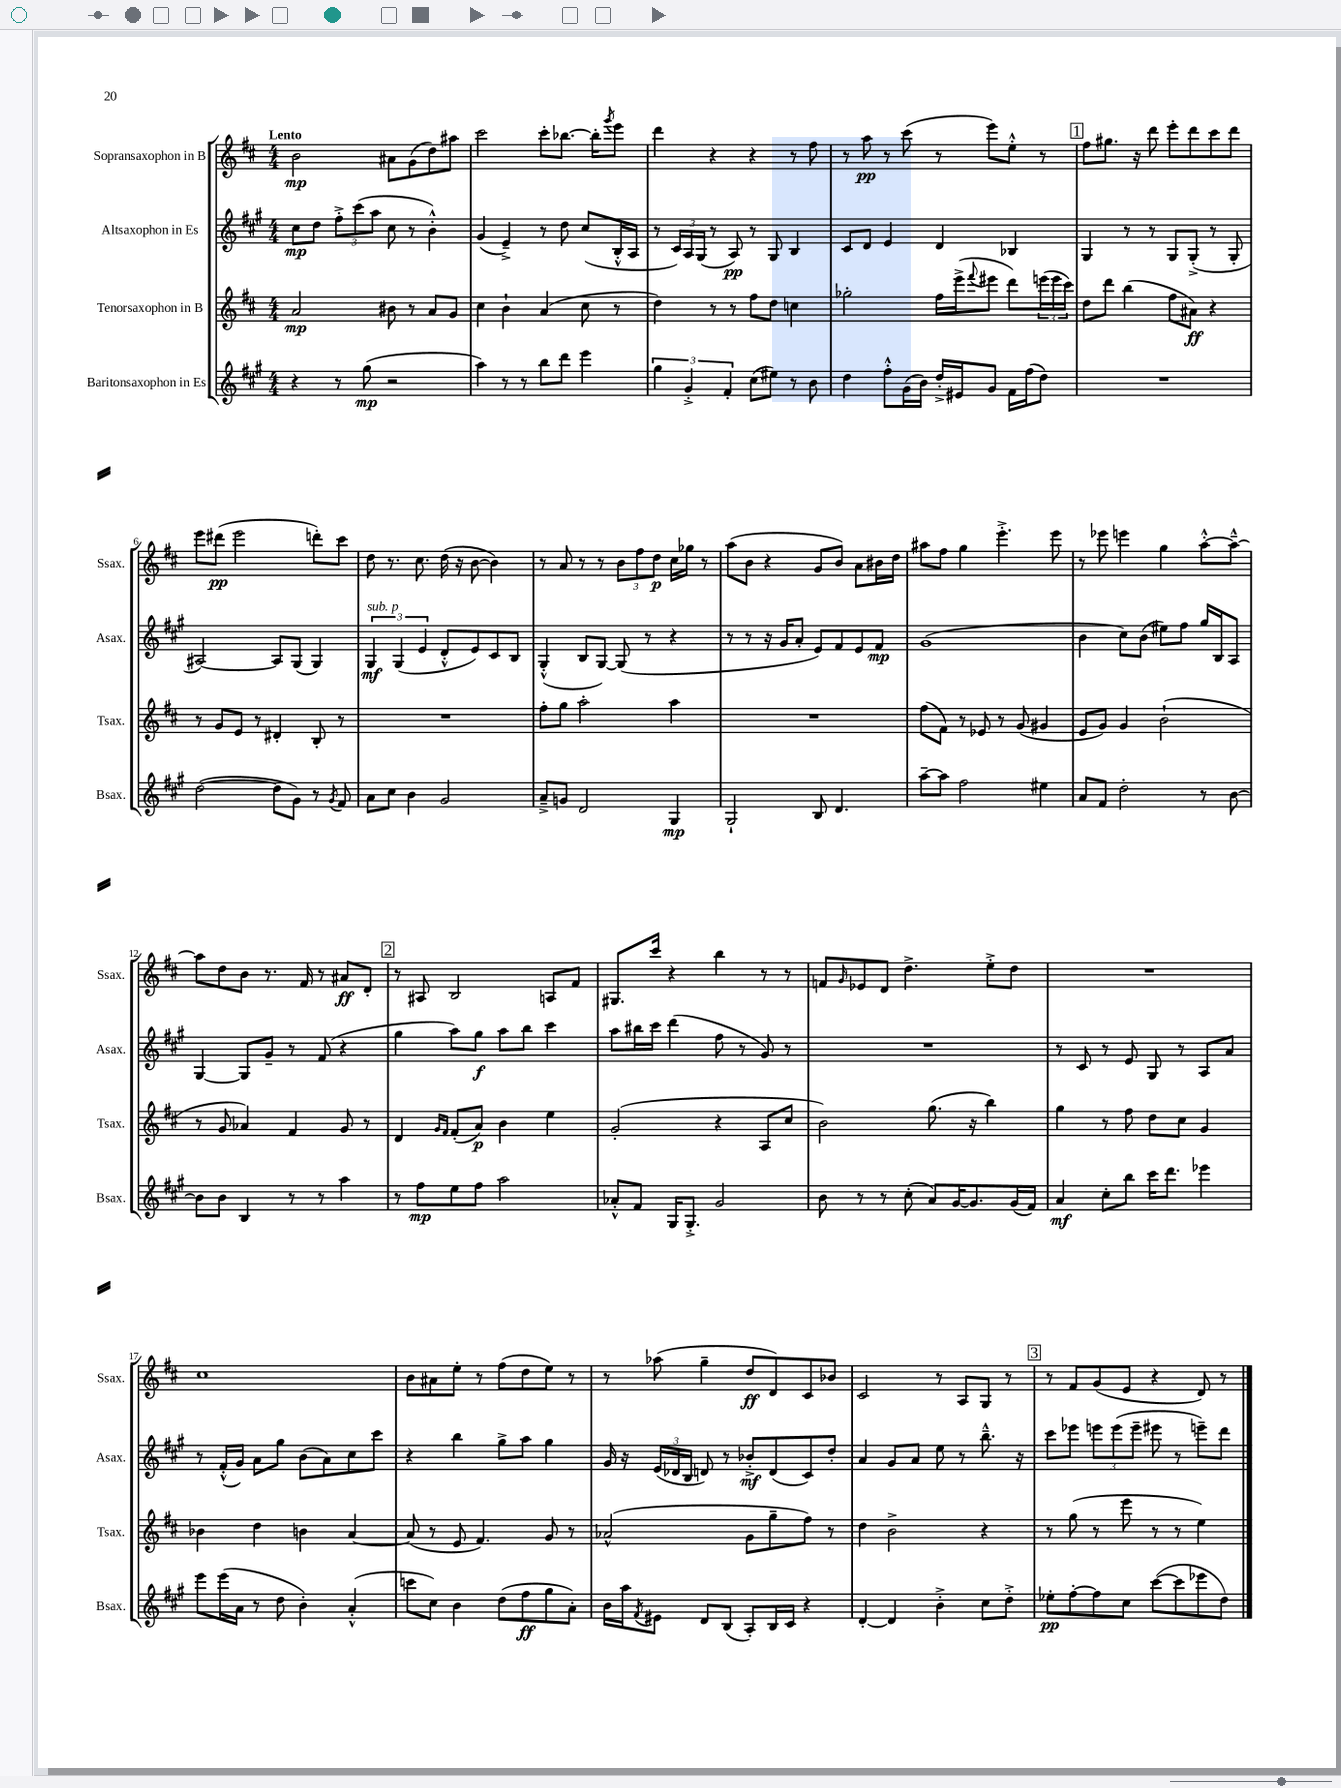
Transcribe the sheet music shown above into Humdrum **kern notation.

**kern	**dynam	**kern	**dynam	**kern	**dynam	**kern	**dynam
*part4	*part4	*part3	*part3	*part2	*part2	*part1	*part1
*staff4	*staff4	*staff3	*staff3	*staff2	*staff2	*staff1	*staff1
*I"Baritonsaxophon in Es	*	*I"Tenorsaxophon in B	*	*I"Altsaxophon in Es	*	*I"Sopransaxophon in B	*
*I'Bsax.	*	*I'Tsax.	*	*I'Asax.	*	*I'Ssax.	*
*clefG2	*	*clefG2	*	*clefG2	*	*clefG2	*
*k[f#c#g#]	*	*k[f#c#]	*	*k[f#c#g#]	*	*k[f#c#]	*
*M4/4	*	*M4/4	*	*M4/4	*	*M4/4	*
=1	=1	=1	=1	=1	=1	=1	=1
!	!	!	!	!	!	!LO:TX:a:B:t=Lento	!
4r	.	2a/	mp	8cc#\L	mp	2b\	mp
.	.	.	.	8dd\J	.	.	.
8r	.	.	.	12ff#'^\L	.	.	.
.	.	.	.	(12ccc#\	.	.	.
(8gg#\	mp	.	.	.	.	.	.
.	.	.	.	12aa\J	.	.	.
2r	.	8b#X\	.	8cc#\	.	8a#X\L	.
.	.	8r	.	8r	.	(8g\	.
.	.	8a/L	.	4b'^^\)	.	8dd\)	.
.	.	8g/J	.	.	.	8aa#X\J	.
=2	=2	=2	=2	=2	=2	=2	=2
4aa\)	.	4cc#\	.	(4g#/	.	2ccc#\	.
8r	.	4b`\	.	4e~^/)	.	.	.
8r	.	.	.	.	.	.	.
8bb\L	.	(4a/	.	8r	.	8ccc#'\L	.
8ddd\J	.	.	.	8dd\	.	[8.bb-X\J	.
4eee\	.	8cc#\	.	(8cc#/L	.	.	.
.	.	.	.	.	.	16bb-'\KL]	.
.	.	.	.	.	.	8qggg/	.
.	.	8r	.	16B'^^/L	.	8eee\J	.
.	.	.	.	16A/JJ	.	.	.
=3	=3	=3	=3	=3	=3	=3	=3
6gg#\	.	4dd\)	.	8r	.	4ddd\	.
.	.	.	.	24c#/LL)	.	.	.
6g#'^/	.	.	.	24A/	.	.	.
.	.	.	.	(24G#/JJ	.	.	.
.	.	8r	.	8r	.	4r	.
6f#'/	.	.	.	.	.	.	.
.	.	8r	.	8A/)	pp	.	.
(8cc#\L	.	8ff#\L	.	8r	.	4r	.
8ee#X\J)	.	8dd\J	.	8G#/	.	.	.
8r	.	4ccn\	.	4B/	.	8r	.
8b\	.	.	.	.	.	8ff#\	.
=4	=4	=4	=4	=4	=4	=4	=4
4dd\	.	2gg-X'\	.	8c#/L	.	8r	.
.	.	.	.	8d/J	.	8aa\	pp
8ff#'^^\L	.	.	.	4e/	.	8r	.
(16g#\L	.	.	.	.	.	(8ccc#\	.
16b\JJ)	.	.	.	.	.	.	.
16dd'^/LL	.	16ff#\LL	.	4d/	.	8r	.
16e#X/J	.	(16eee^\J	.	.	.	.	.
.	.	8qqfff#/	.	.	.	.	.
8g#/J	.	8eee#X\J	.	.	.	8eee\L)	.
16f#\LL	.	8ddd\L)	.	4B-X/	.	8ee'^^\J	.
(16ff#\J	.	.	.	.	.	.	.
8dd\J)	.	(24eeen\L	.	.	.	8r	.
.	.	24eee\	.	.	.	.	.
.	.	24ccc#\JJ)	.	.	.	.	.
!!LO:REH:place=s1:t=1
=5	=5	=5	=5	=5	=5	=5	=5
1r	.	8dd\L	.	4G#/	.	8ff#\L	.
.	.	8ddd\J	.	.	.	8.gg#X\J	.
.	.	(4bb\	.	8r	.	.	.
.	.	.	.	.	.	16r	.
.	.	.	.	8r	.	8ddd\	.
.	.	8ff#\L	.	8G#/L	.	8eee'\L	.
.	.	8a#X\J)	ff	(8G#'^/J	.	8ddd\	.
.	.	4r	.	8r	.	8ccc#\	.
.	.	.	.	8G#'/	.	8ddd\J	.
!!LO:LB:g=z
=6	=6	=6	=6	=6	=6	=6	=6
([2dd\	.	8r	.	[2A#X/)	.	8eee\L	.
.	.	8g/L	.	.	.	(8ddd#X\J	pp
.	.	8e/J	.	.	.	2eee\	.
.	.	8r	.	.	.	.	.
8dd\L]	.	4d#X'/	.	8A#/L]	.	.	.
8g#\J)	.	.	.	(8G#/J	.	.	.
8r	.	8B'/	.	4G#/)	.	8dddn'\L)	.
8qg#/	.	.	.	.	.	.	.
8f#/	.	8r	.	.	.	8ccc#\J	.
=7	=7	=7	=7	=7	=7	=7	=7
!	!	!	!	!LO:TX:a:i:t=sub. p	!	!	!
8a\L	.	1r	.	6G#/	mf	8dd\	.
8cc#\J	.	.	.	.	.	8.r	.
.	.	.	.	(6G#/	.	.	.
4b\	.	.	.	.	.	.	.
.	.	.	.	.	.	8.cc#\	.
.	.	.	.	6e/	.	.	.
2g#/	.	.	.	8d'^^/L	.	(16dd\	.
.	.	.	.	.	.	16r	.
.	.	.	.	8e/)	.	[8b\	.
.	.	.	.	8c#/	.	4b\])	.
.	.	.	.	8B/J	.	.	.
=8	=8	=8	=8	=8	=8	=8	=8
8a~^/L	.	8ff#'\L	.	(4G#'^^/	.	8r	.
8gn/J	.	8gg\J	.	.	.	8a/	.
2d/	.	2aa'\	.	8B/L	.	8r	.
.	.	.	.	[8G#/J)	.	8r	.
.	.	.	.	(8G#/]	.	12b\L	.
.	.	.	.	.	.	12ff#\	.
.	.	.	.	8r	.	.	.
.	.	.	.	.	.	12dd\J	p
4G#/	mp	4aa\	.	4r	.	16cc#\LL	.
.	.	.	.	.	.	16gg-X\JJ	.
.	.	.	.	.	.	8r	.
=9	=9	=9	=9	=9	=9	=9	=9
2G#`/	.	1r	.	8r	.	(8aa\L	.
.	.	.	.	8r	.	8b\J	.
.	.	.	.	16r	.	4r	.
.	.	.	.	16g#/KL	.	.	.
.	.	.	.	8a'/J	.	.	.
8B/	.	.	.	8e/L)	.	8g/L	.
4.d/	.	.	.	8f#/	.	8b/J)	.
.	.	.	.	8e/	.	8a\L	.
.	.	.	.	8f#/J	mp	16b#X\L	.
.	.	.	.	.	.	16dd\JJ	.
=10	=10	=10	=10	=10	=10	=10	=10
[8aa~\L	.	(8ff#\L	.	(1g#	.	8aa#X\L	.
8aa\J]	.	8f#\J)	.	.	.	8ff#\J	.
2ff#\	.	8r	.	.	.	4gg\	.
.	.	8e-X/	.	.	.	.	.
.	.	8r	.	.	.	4.eee'^\	.
.	.	(8g/	.	.	.	.	.
4ee#X\	.	4g#X/	.	.	.	.	.
.	.	.	.	.	.	8eee\	.
=11	=11	=11	=11	=11	=11	=11	=11
8a/L	.	8e/L	.	4b\	.	8r	.
8f#/J	.	8g/J)	.	.	.	8eee-X\	.
2dd'\	.	4g/	.	8cc#\L)	.	4eeen\	.
.	.	.	.	(8b\J	.	.	.
.	.	(2b`\	.	8ee#X\L)	.	4gg\	.
.	.	.	.	8ff#\J	.	.	.
8r	.	.	.	16gg#/LL	.	[8aa'^^\L	.
.	.	.	.	16B/J	.	.	.
[8b\	.	.	.	8A/J	.	8aa~^^\J_	.
!!LO:LB:g=z
=12	=12	=12	=12	=12	=12	=12	=12
8b\L]	.	8r	.	[4G#/	.	8aa\L]	.
8b\J	.	8g/	.	.	.	8dd\	.
4B/	.	4a-X/)	.	8G#/L]	.	8b\J	.
.	.	.	.	8g#~/J	.	8.r	.
8r	.	4f#/	.	8r	.	.	.
.	.	.	.	.	.	16f#/	.
8r	.	.	.	(8f#/	.	8r	.
4aa\	.	8g/	.	4r	.	8a#X/L	ff
.	.	8r	.	.	.	8d'/J	.
!!LO:REH:place=s1:t=2
=13	=13	=13	=13	=13	=13	=13	=13
8r	.	4d/	.	4gg#\	.	8r	.
8ff#\L	mp	.	.	.	.	8A#X/	.
.	.	16qqg/LL	.	.	.	.	.
.	.	16qqf#/JJ	.	.	.	.	.
8ee\	.	(8f#'/L	.	8aa\L)	.	2B/	.
8ff#\J	.	8a/J)	p	8gg#\J	f	.	.
2aa\	.	4b\	.	8aa\L	.	.	.
.	.	.	.	8bb\J	.	.	.
.	.	4ee\	.	4ccc#\	.	8An/L	.
.	.	.	.	.	.	8f#/J	.
=14	=14	=14	=14	=14	=14	=14	=14
8a-X'^^/L	.	(2g'/	.	8aa\L	.	8.G#X/L	.
8f#/J	.	.	.	16bb#X\L	.	.	.
.	.	.	.	16ccc#\JJ	.	16ccc#/Jk	.
16G#/KL	.	.	.	(4ddd\	.	4r	.
8.G#'^/J	.	.	.	.	.	.	.
2g#/	.	4r	.	8ff#\	.	4bb\	.
.	.	.	.	8r	.	.	.
.	.	8A/L	.	8g#/)	.	8r	.
.	.	8cc#/J	.	8r	.	8r	.
=15	=15	=15	=15	=15	=15	=15	=15
8b\	.	2b\)	.	1r	.	8fn/L	.
.	.	.	.	.	.	16qqg/	.
8r	.	.	.	.	.	8e-X/	.
8r	.	.	.	.	.	8d/J	.
(8cc#'\	.	.	.	.	.	4.dd^\	.
8a/L)	.	(8.gg\	.	.	.	.	.
[16g#/K	.	.	.	.	.	.	.
8.g#/]	.	16r	.	.	.	.	.
.	.	4bb\)	.	.	.	8ee'^\L	.
(16g#/L	.	.	.	.	.	8dd\J	.
16f#/JJ)	.	.	.	.	.	.	.
=16	=16	=16	=16	=16	=16	=16	=16
4a/	mf	4gg\	.	8r	.	1r	.
.	.	.	.	8c#/	.	.	.
8cc#'\L	.	8r	.	8r	.	.	.
8bb\J	.	8ff#\	.	8e/	.	.	.
16ccc#\KL	.	8dd\L	.	8G#/	.	.	.
8.ddd\J	.	.	.	.	.	.	.
.	.	8cc#\J	.	8r	.	.	.
4eee-X\	.	4g/	.	8A/L	.	.	.
.	.	.	.	8a/J	.	.	.
!!LO:LB:g=z
=17	=17	=17	=17	=17	=17	=17	=17
8eee\L	.	4b-X\	.	8r	.	1cc#	.
(16eee\L	.	.	.	(16f#'^^/LL	.	.	.
16a\JJ	.	.	.	16g#/JJ)	.	.	.
8r	.	4dd\	.	8a\L	.	.	.
8dd\	.	.	.	8gg#\J	.	.	.
4b'\)	.	4bn\	.	(8b\L	.	.	.
.	.	.	.	8a\)	.	.	.
(4a'^^/	.	[4a/	.	8cc#\	.	.	.
.	.	.	.	8ccc#\J	.	.	.
=18	=18	=18	=18	=18	=18	=18	=18
8cccn\L	.	(8a/]	.	4r	.	8b\L	.
8cc#\J)	.	8r	.	.	.	8a#X\	.
4b\	.	8e/	.	4bb\	.	8ee'\J	.
.	.	4.f#/)	.	.	.	8r	.
(8dd\L	.	.	.	8gg#^\L	.	(8ff#\L	.
8ff#\	ff	.	.	8aa\J	.	8dd\	.
8gg#\	.	8g/	.	4gg#\	.	8ee\J)	.
8a'\J)	.	8r	.	.	.	8r	.
=19	=19	=19	=19	=19	=19	=19	=19
16b\LL	.	(2a-X^^/	.	16g#/	.	8r	.
16aa\J	.	.	.	16r	.	.	.
8qf#/	.	.	.	.	.	.	.
8e#X\J	.	.	.	(24e/LL	.	(8aa-X\	.
.	.	.	.	24d-X/	.	.	.
.	.	.	.	24B/JJ	.	.	.
8d/L	.	.	.	8dn/)	.	4gg~\	.
(8B/J	.	.	.	8r	.	.	.
8A'/L)	.	8g\L	.	8b-X'^/L	mf	8dd/L	ff
16B/L	.	8gg~\	.	(8d/	.	8d/)	.
16c#/JJ	.	.	.	.	.	.	.
4r	.	8ff#\J)	.	8c#/)	.	8c#/	.
.	.	8r	.	8dd'/J	.	8b-X/J	.
=20	=20	=20	=20	=20	=20	=20	=20
[4d'/	.	4dd\	.	4a/	.	2c#/	.
4d/]	.	2b^\	.	8g#/L	.	.	.
.	.	.	.	8a/J	.	.	.
4b'^\	.	.	.	8ee\	.	8r	.
.	.	.	.	8r	.	8A/L	.
8cc#\L	.	4r	.	8.bb~^^\	.	8G/J	.
8dd'^\J	.	.	.	.	.	8r	.
.	.	.	.	16r	.	.	.
!!LO:REH:place=s1:t=3
=21	=21	=21	=21	=21	=21	=21	=21
8ee-X'\L	pp	8r	.	8ccc#\L	.	8r	.
[8ff#'\	.	(8gg\	.	8eee-X\J	.	8f#/L	.
8ff#\]	.	8r	.	12eeen\L	.	(8g/	.
.	.	.	.	(12eee\	.	.	.
8cc#\J	.	8eee\	.	.	.	8e/J	.
.	.	.	.	12eee~\J	.	.	.
([8ccc#\L	.	8r	.	8eee#X\	.	4r	.
8ccc#\]	.	8r	.	8r	.	.	.
8eee-X\	.	4ee\)	.	8eeen~\L)	.	8d/)	.
8dd\J)	.	.	.	8ddd\J	.	8r	.
==	==	==	==	==	==	==	==
*-	*-	*-	*-	*-	*-	*-	*-
